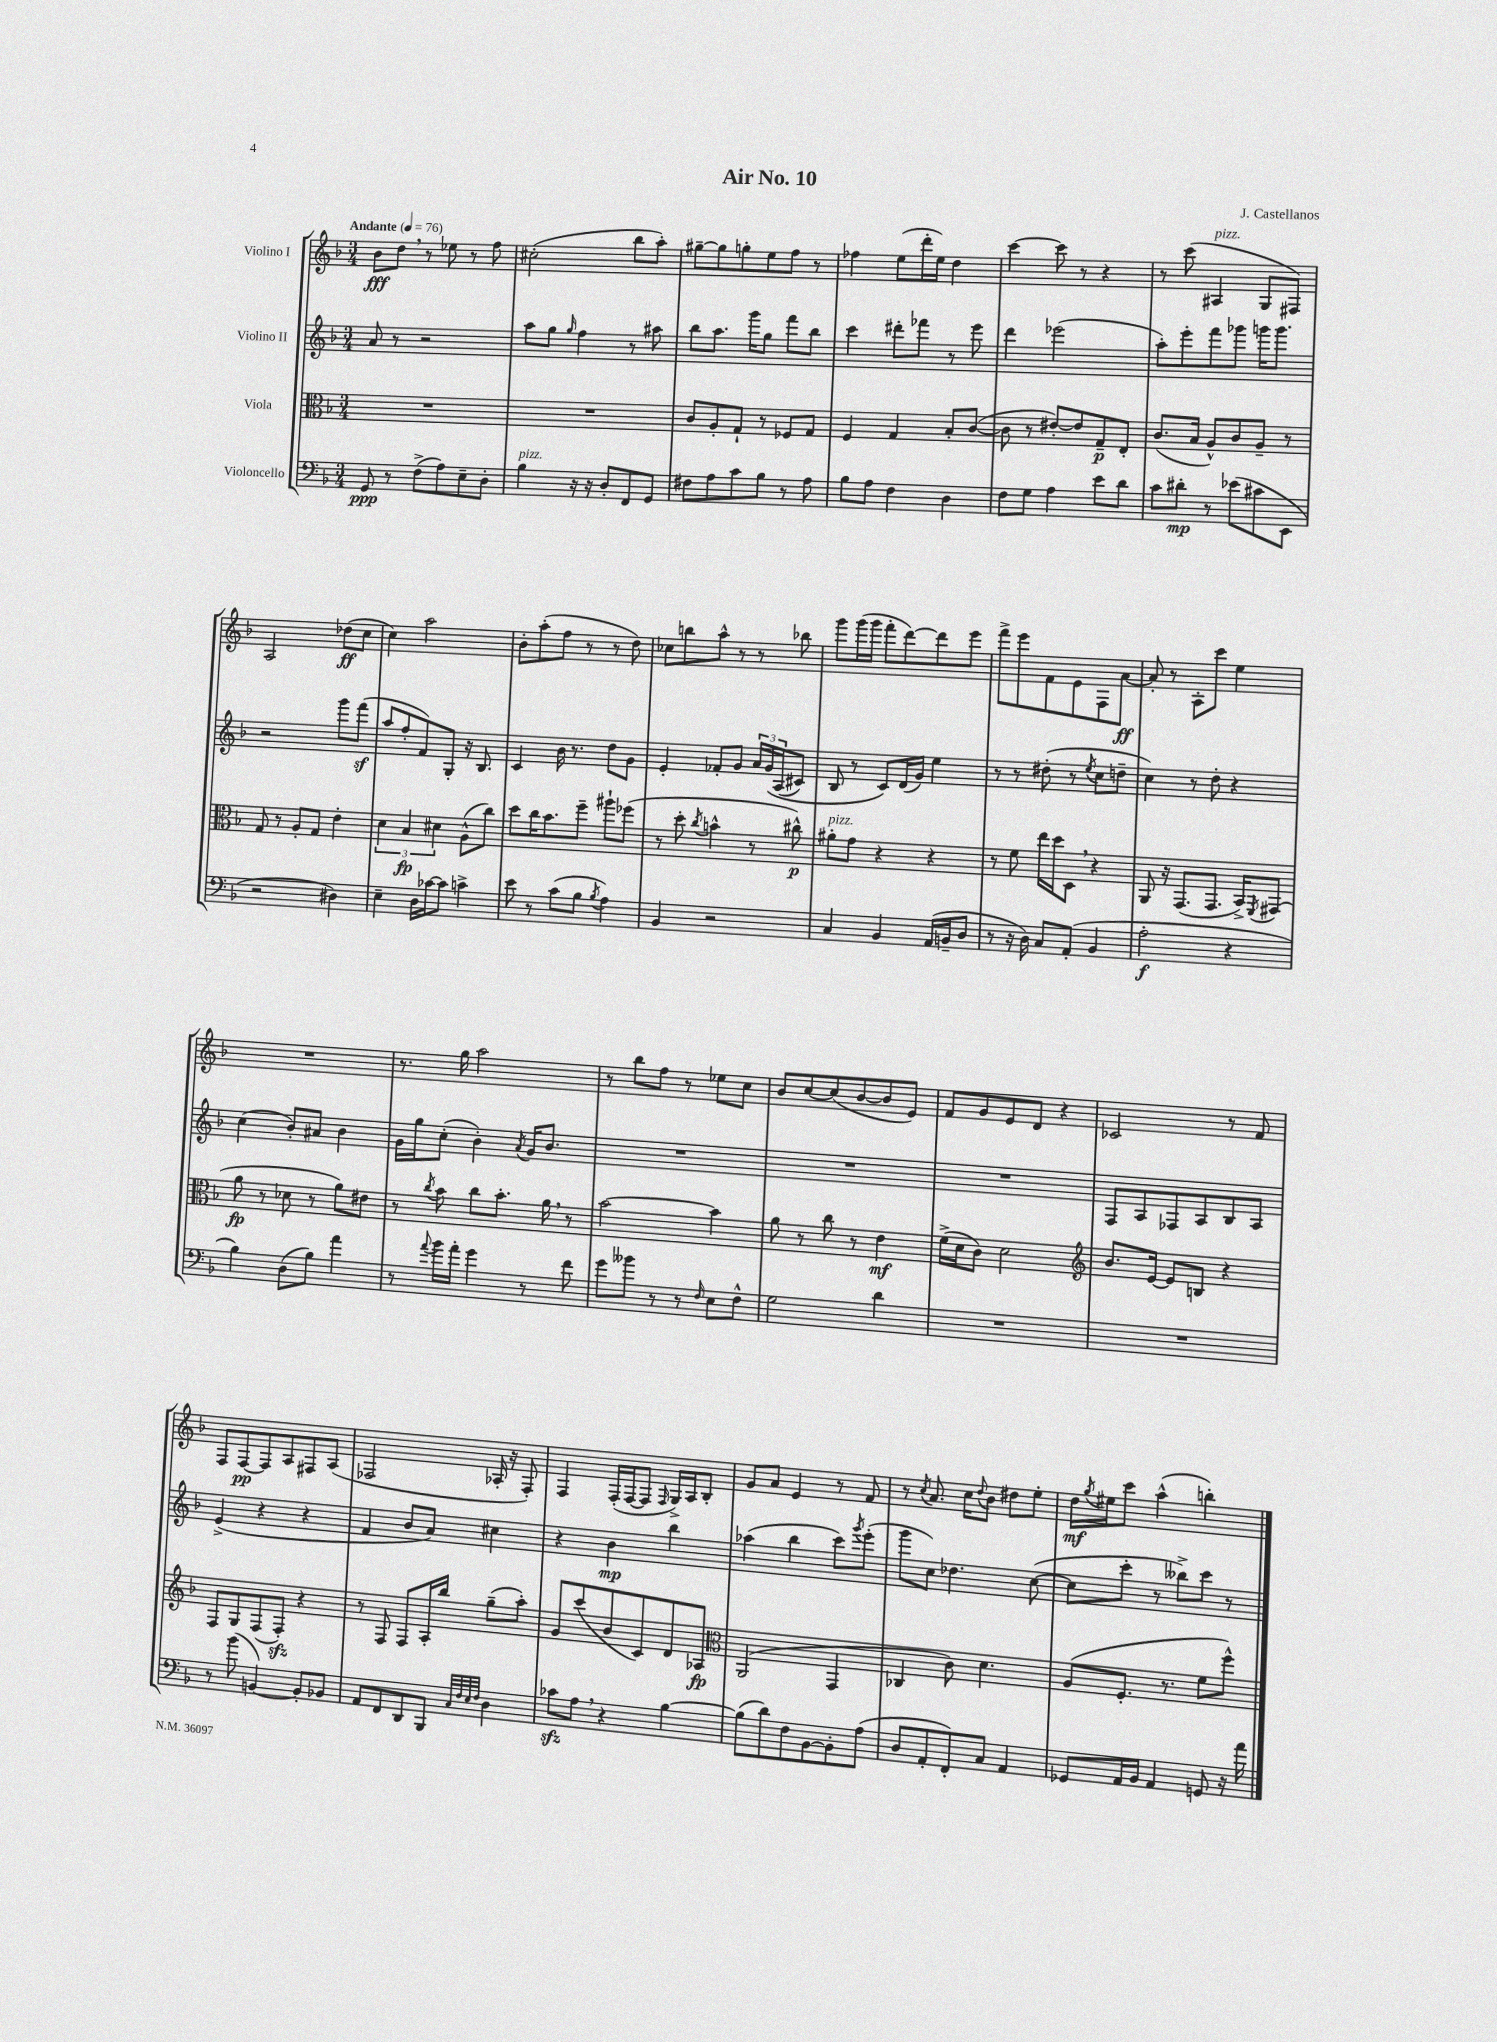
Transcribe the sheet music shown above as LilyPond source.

\header { title = "Air No. 10" composer = "J. Castellanos" }
<<
\new StaffGroup <<
\new Staff = "s0" \with { instrumentName = "Violino I" } {
    \clef treble \key f \major \numericTimeSignature \time 3/4 \tempo "Andante" 4 = 76
    bes'8\fff d''8 \breathe r8 ees''8 r8 f''8 |
    cis''2-.( bes''8 a''8-.) |
    gis''8~-- gis''8 g''8-. e''8 f''8 r8 |
    fes''4 e''8( d'''16-. e''16) d''4 |
    c'''4~ c'''8 r8 r4 |
    r8 c'''8( ais4^\markup { \italic "pizz." } g8 fis8) |
    a2 des''8\ff( c''8 |
    c''4) a''2 |
    bes'8-. a''8-.( f''8 r8 r8 d''8) |
    ces''8 b''8 a''8-^ r8 r8 bes''8 |
    g'''8 g'''16( g'''16 f'''8-. d'''8~) d'''8 e'''8 |
    f'''8-> e'''8 f'8 e'8 f8 a'8~\ff |
    a'8-. r8 a8-. c'''8 e''4 |
    R2. |
    r8. g''16 a''2 |
    r8 bes''8 f''8 r8 ees''8 c''8 |
    bes'8 c''8~ c''8( bes'8~ bes'8 e'8) |
    f'8 g'8 e'8 d'8 r4 |
    ces'2 r8 f'8 |
    f8 f8~\pp f8 a8 fis8 a8( |
    fes2 aes16-. r16 fes8-.) |
    f4 f16-.( f16~ f8 \grace { f16 } g16->) a16 bes8-. |
    g'8 a'8 e'4 r8 f'8 |
    r8 \acciaccatura { c''8 } a'8. c''16 \appoggiatura { d''8 } bes'8 dis''8 e''8-. |
    d''16\mf \acciaccatura { g''8 } eis''16 c'''8 a''4-^( b''4-.) \bar "|." |
}
\new Staff = "s1" \with { instrumentName = "Violino II" } {
    \clef treble \key f \major \numericTimeSignature \time 3/4
    a'8 r8 r2 |
    a''8 g''8 \grace { g''16 } f''4 r8 ais''8 |
    bes''8 a''8. g'''16 g''8 f'''8 bes''8 |
    c'''4 dis'''8-. fes'''8 r8 e'''8 |
    d'''4 ees'''2( |
    a''8-.) e'''8-. f'''8 ges'''8 g'''16 g'''8. |
    r2 g'''8 f'''8\sf( |
    a''8 f''8-. f'8) g8-. r16 bes8. |
    c'4 bes'16 r8. d''8 g'8 |
    e'4-. fes'8-. g'8 \tuplet 3/2 { a'16 g'16\( a16( } cis'8) |
    bes8 r8 c'8\) d'16( g'16) e''4 |
    r8 r8 dis''8-.( r8 \acciaccatura { e''8 } c''8 d''8-- |
    c''4) r8 d''8-. r4 |
    c''4( bes'8-.) ais'8 bes'4 |
    g'16 g''16 c''8-.( bes'4-.) \acciaccatura { a'8 } g'16 bes'8. |
    R2. |
    R2. |
    R2. |
    f8 a8 fes8 a8 bes8 a8 |
    e'4->( r4 r4 |
    f'4 bes'8 a'8) cis''4 |
    r4 bes'4\mp bes''4 |
    aes''4( bes''4 c'''8) \acciaccatura { g'''8 } e'''8-.( |
    g'''8 c''8) des''4. c''8~( |
    c''8 c'''8-. r8 beses''8->) c'''8 r8 \bar "|." |
}
\new Staff = "s2" \with { instrumentName = "Viola" } {
    \clef alto \key f \major \numericTimeSignature \time 3/4
    R2. |
    R2. |
    c'8 a8-. g8-! r8 fes8 g8 |
    f4 g4 bes8-. c'8~( |
    c'8 r8 eis'8~-.) eis'8 g8--\p e8-. |
    c'8.( bes16 a8-^) c'8 a8-- r8 |
    g8 r8 a8-. g8 e'4-. |
    \tuplet 3/2 { d'4 bes4\fp dis'4 } a8-^( c''8) |
    d''8 c''16 bes'8. f''8-- ais''8-! fes''8( |
    r8 d''8-. \acciaccatura { c''8 } b'4-^ r8 cis''8-^\p) |
    ais'8-.^\markup { \italic "pizz." } g'8 r4 r4 |
    r8 f'8 e''16 d''16 d8 \breathe r4 |
    a,8 r16 g,8.( g,8. bes,16->) \acciaccatura { f,8 } gis,8( |
    a'8\fp r8 des'8 r8 a'8) eis'8 |
    r8 \acciaccatura { c''8 } bes'8 c''8 bes'8.-. a'16 \breathe r8 |
    bes'2~ bes'4 |
    a'8 r8 c''8 r8 e'4\mf |
    f'16->( d'16 c'8) d'2 |
    \clef treble bes'8. e'16~ e'8 b8 r4 |
    f8 g8 f8( f8-.\sfz) r4 |
    r8 f8 f8 a16-. bes''16 g''8--( a''8-.) |
    g'8 c'''8( bes'8 c'8) d'8 aes8\fp |
    \clef alto a,2( g,4 |
    ces4 c'8) d'4. |
    a8( f8.-. r8. f'8 f''8-^) \bar "|." |
}
\new Staff = "s3" \with { instrumentName = "Violoncello" } {
    \clef bass \key f \major \numericTimeSignature \time 3/4
    g,8\ppp r8 f8->( a8) e8-- d8-. |
    bes4^\markup { \italic "pizz." } r16 r16 d8-. f,8 g,8 |
    fis8 a8 c'8 bes8 r8 a8 |
    bes8 a8 f4 d4 |
    f8 g8 a4 e'8 d'8 |
    c'8 dis'8-.\mp r8 ees'8( cis'8 e,8 |
    r2 dis4) |
    e4-- d16 ces'16~ ces'8 c'4-> |
    e'8 r8 c'8( bes8 \acciaccatura { bes8 } a4) |
    bes,4 r2 |
    c4 bes,4 a,16( b,16-- d8 |
    r8 r16 d16) c8 a,8-.( bes,4 |
    a2-.\f r4 |
    bes4) d8( bes8) a'4 |
    r8 \appoggiatura { a'8 } bes'16 a'16-. g'4 r8 f'8 |
    g'8 beses'8 r8 r8 \grace { f16 } e8 f8-^ |
    g2 d'4 |
    R2. |
    R2. |
    r8 bes'8( b,4~) b,8-. bes,8 |
    a,8 f,8 d,8 bes,,8 \grace { c32 f32 e32 f32 } d4 |
    ces'8\sfz a8 \breathe r4 bes4~ |
    bes8( d'8) f8 bes,8~ bes,8-. a8( |
    d8 a,8-. f,8-.) c8 a,4 |
    ges,8 a,16 bes,16 a,4 g,8 r16 a'16 \bar "|." |
}
>>
>>
\layout { \context { \Score \remove "Bar_number_engraver" } }
